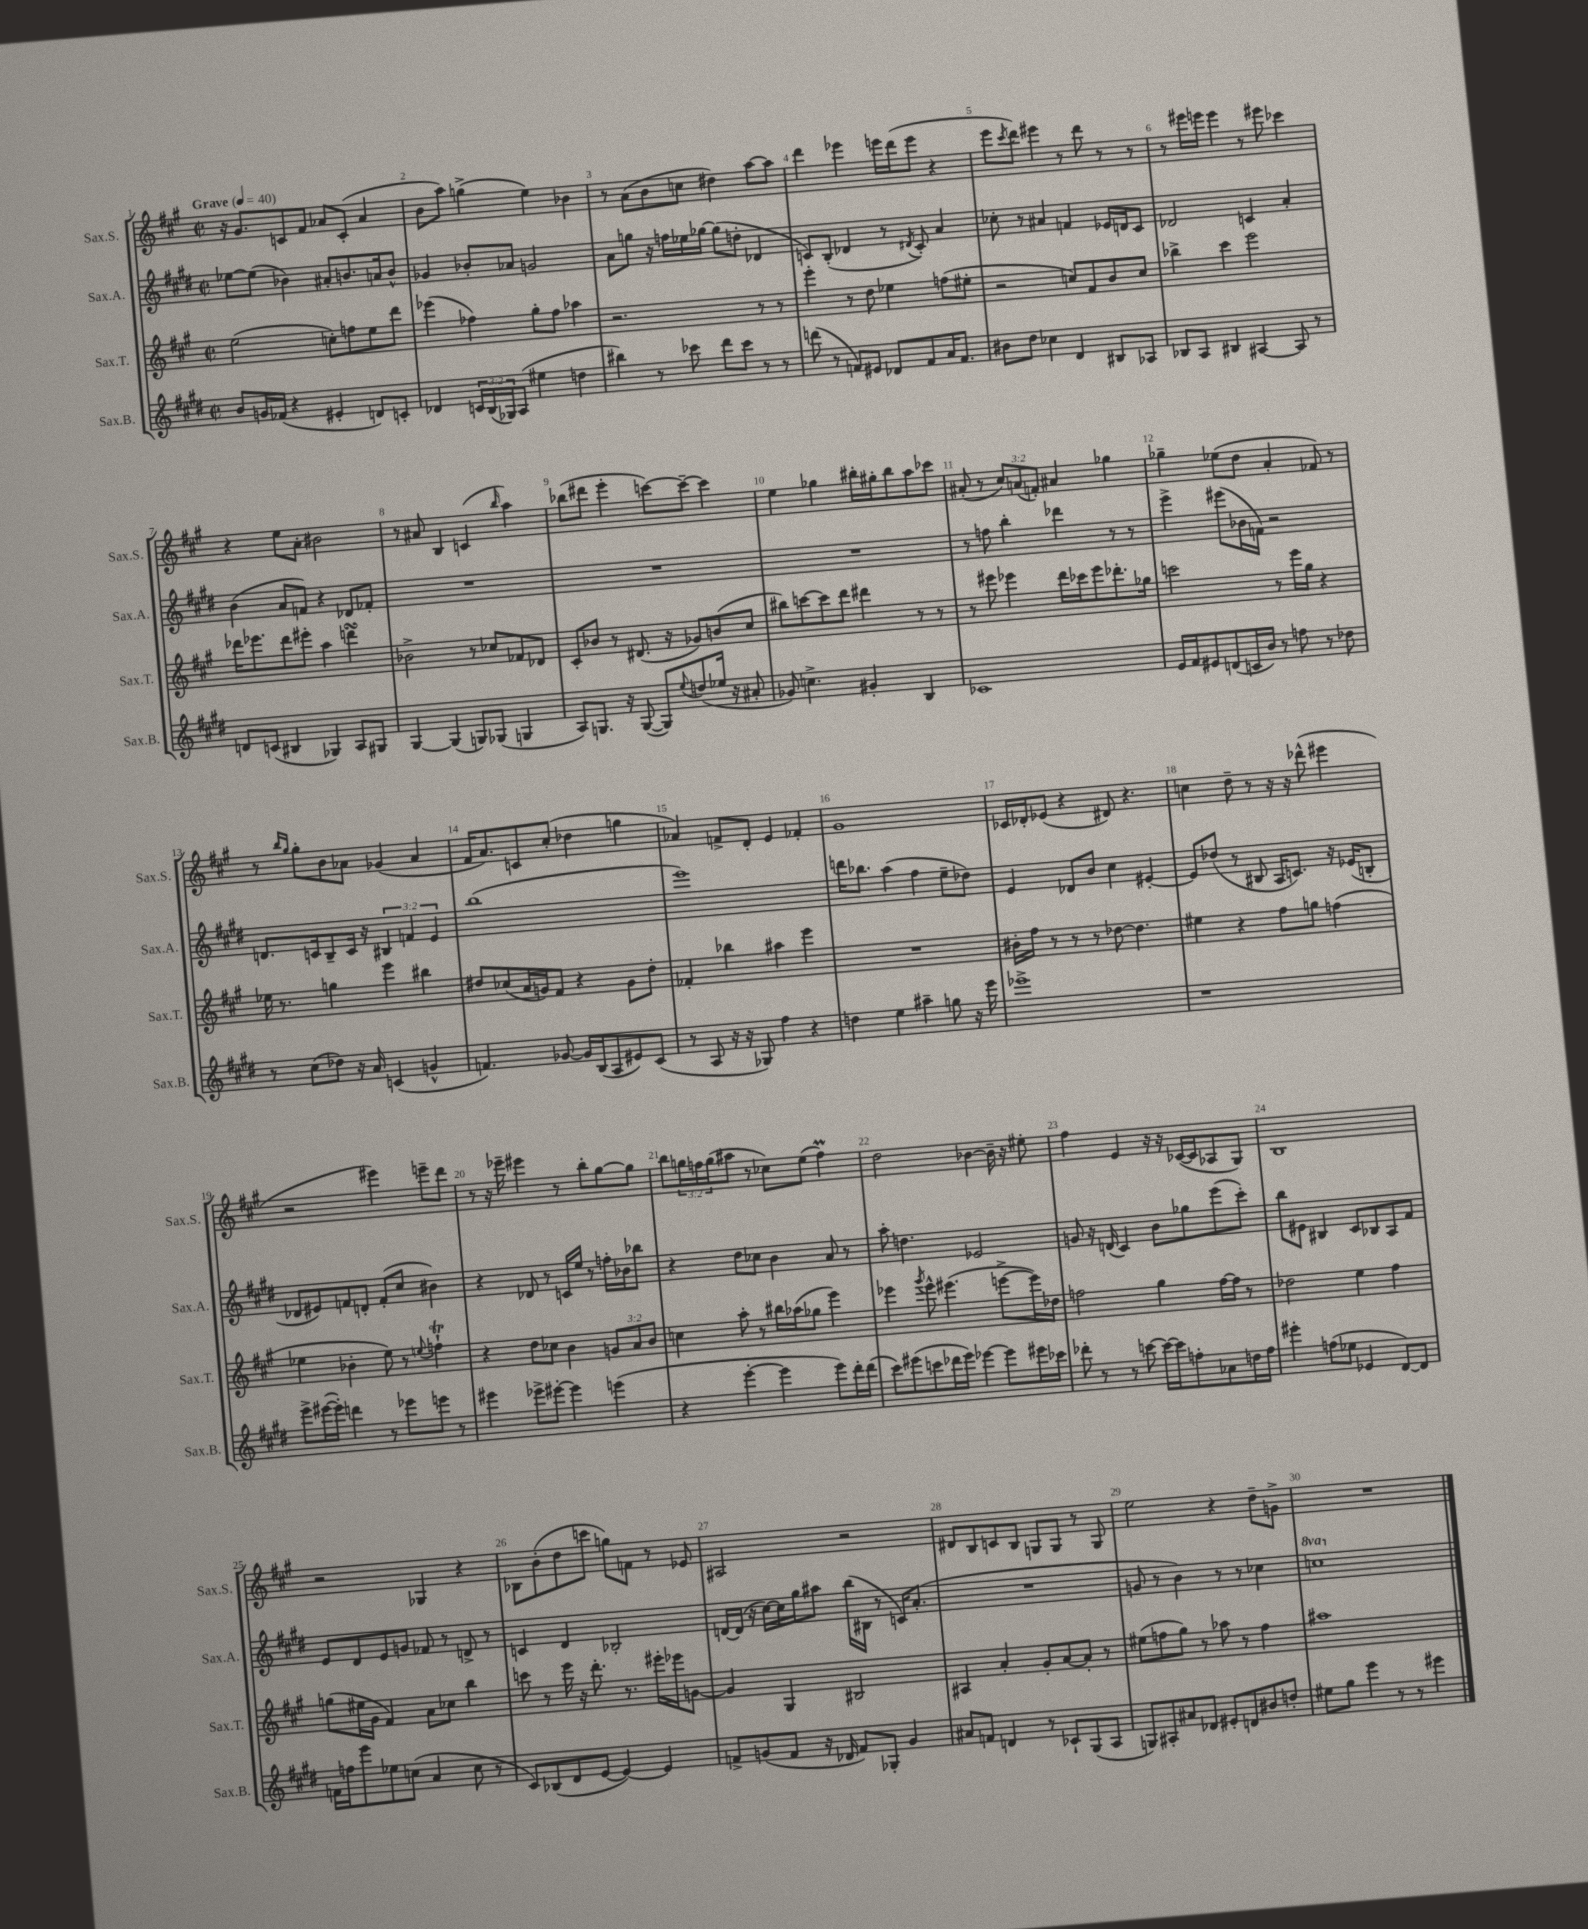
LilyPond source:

<<
\new StaffGroup <<
\new Staff = "s0" \with { instrumentName = "Sax.S." shortInstrumentName = "Sax.S." } {
    \clef treble \key a \major \defaultTimeSignature \time 2/2 \override Staff.TupletNumber.text = #tuplet-number::calc-fraction-text \tempo "Grave" 4 = 40
    r16 gis'8. c'8 fis'8 aes'8 c'8-.( aes'4 |
    b'8 a''8) g''4->( e''4) bes'4 |
    r8 a'8( b'8 c''8 dis''4) a''8~ a''8 |
    d'''4 ees'''4 e'''16 d'''16( e'''8 r4 |
    e'''8 \acciaccatura { cis'''8 } d'''8) eis'''4 r8 d'''8 r8 r8 |
    r8 eis'''16 e'''16 e'''4 r8 eis'''8 ces'''4 |
    r4 e''8 a'8-. bis'2 |
    r8 ais'8 b4 c'4( \grace { b''16 } a''4) |
    bes''8( dis'''8 e'''4-. c'''8~) c'''8~-- c'''4 |
    e''4 ges''4 bis''16-. gis''16-. bis''8 a''8 ces'''8 |
    ais'8-.( r8 \tuplet 3/2 { cis''8) a'8( f'8-.) } ais'4 ges''4 |
    ges''4-- ees''8( d''8 a'4-. fes'8) r8 |
    r8 \grace { b''16 gis''16 } gis''8-. b'8 aes'8 ges'4( aes'4 |
    fis'16 a'8.) c'8 cis''8-.( des''4 g''4 |
    aes'4) f'8-> d'8-. e'4 fes'4-. |
    gis'1 |
    ces'16 des'16-. ees'8( r4 dis'8) r4. |
    c''4 d''8-- r8 r16 r16 des'''8-^( eis'''4 |
    r2 eis'''4) e'''8-- d'''8 |
    r8 r16 ees'''16-- eis'''4 r8 b''8-. gis''8~ gis''8 |
    b''8 \tuplet 3/2 { g''16 f''16 g''16( } ais''8 r8 ces''8) e''8( f''4\prall) |
    d''2 bes'4~ bes'16-- r16 eis''8-. |
    fis''4 e'4 r16 r16 ces'16~( ces'16 aes8 gis8) |
    b1 |
    r2 ges4 r4 |
    bes8 b'8-.( d''8 c'''8 g''8) f'8 r8 ees'8 |
    ais2 r2 |
    dis'8 b8 c'8 b8 g8 g8 r8 g8 |
    e''2 r4 d''8-- g'8-> |
    R1 \bar "|." |
}
\new Staff = "s1" \with { instrumentName = "Sax.A." shortInstrumentName = "Sax.A." } {
    \clef treble \key e \major \defaultTimeSignature \time 2/2 \override Staff.TupletNumber.text = #tuplet-number::calc-fraction-text \set Staff.ottavationMarkups = #ottavation-simple-ordinals
    ees''8~ ees''8( bes'4) ais'8-. b'8. a'16 b'8-^ |
    ges'4 bes'8-. aes'8 g'2 |
    a'8 g''8 r16 f''16 ees''16 ges''16~ ges''8( d''8-. des'4 |
    c'8) b8-.( des'4 r8 \acciaccatura { dis'8 } c'8-.) a'4 |
    ces''8-. r8 ais'4 f'4 ees'16 d'16 cis'8 |
    des'2 c'4 a'4-. |
    b'4( a'8 f'8) r4 des'8 fes'8-. |
    R1 |
    R1 |
    R1 |
    r8 f''8 b''4-. des'''4 r8 r8 |
    e'''4-> eis'''8( bes'16 f'16) r2 |
    d'8. c'16 b8-- c'16 r16 \tuplet 3/2 { bis4 f'4 e'4 } |
    b''1( |
    e'''1) |
    d'''16 bes''8. a''4( fis''4 e''8-- des''8) |
    e'4 des'8 b'8 cis''4 eis'4~-. |
    eis'8 des''8( r8 bis8 a16 c'8.) r16 ees'16( b8-. |
    des'8 eis'8) f'8 d'8-. f'8-.( cis''8 bis'4) |
    r4 des'8 r8 c'16 e''16 r8 f''16-. bes'16 bes''8 |
    r4 dis''8 ces''8 b'4 a'8 r8 |
    a''8-. d''4. ees'2 |
    g'8 r16 d'16( cis'4) b'8 ges''8 e'''8( cis'''8-.) |
    b''8 eis'8 bis4 cis'8 bes8 a8 fis'8 |
    e'8 dis'8 e'8 g'8 fes'8 r8 d'8-> r8 |
    c'4 dis'4 bes2-. |
    d'16~ d'16( r16 cis''16~) cis''16 gis''16 ais''8 b''16( bis16 r8 c'16) a'8.-.( |
    R1 |
    g'8 r8 b'4) r8 r8 ces''4 |
    \ottava #1 c'''1 \ottava #0 \bar "|." |
}
\new Staff = "s2" \with { instrumentName = "Sax.T." shortInstrumentName = "Sax.T." } {
    \clef treble \key a \major \defaultTimeSignature \time 2/2 \override Staff.TupletNumber.text = #tuplet-number::calc-fraction-text
    e''2( c''8-.) f''8 e''8 d'''8 |
    ees'''4( fes''4) gis''8-. fes''8 aes''4 |
    r2. r8 r8 |
    e'''4-. r8 d''8 ees''4 f''8( eis''8-. |
    r2 c''8) fis'8 b'8 c''8 |
    bes''4-> cis'''4 e'''2 |
    des'''16 ees'''8. des'''8 eis'''8-. a''4 d'''4\turn |
    bes'2-> r8 ces''8 fes'8 des'8 |
    cis'8-. bes'8 r8 dis'8.( r16 ges'8) b'8( cis''8 |
    bis''8) c'''8~ c'''8 d'''8 dis'''4 r8 r8 |
    r8 eis'''8 ees'''4 d'''16 ces'''16 ees'''8 des'''8.-. ges''16 |
    c'''2 r8 e'''16 gis''16 r4 |
    ees''16 r8. g''4 e'''4 bis''4 |
    dis''8 ces''8( a'16 g'16) fis'8 r4 g'8 dis''8-. |
    fes'4-. bes''4 ais''4 e'''4 |
    R1 |
    bis'16-. fis''16 r8 r8 r8 des''8~ des''4. |
    eis''4 r4 fis''8 g''8 f''4( |
    ees''4 bes'4-. ees''8) r8 \appoggiatura { e''8 } f''4-!\trill |
    r4 d''8 ces''8 b'4 \tuplet 3/2 { g'8 a'8 b'8 } |
    c''4 a''8-. r8 bis''16 aes''16( ges''8 e'''4) |
    ees'''4 \acciaccatura { gis'''8 } ees'''8-^ eis'''4.( e'''8~-> e'''16) des''16 |
    f''2 gis''4 f''16~ f''16 r8 |
    des''2 e''4 fis''4 |
    g''8( eis''16 gis'16 fis'4) a'8 ces''8 b''4 |
    c'''8 r8 e'''16 r16 d'''8.-. r8. eis'''16-. ees'''16 g'8~ |
    g'4 gis4 bis2 |
    ais4 a'4-. gis'8-. a'8~ a'8-. r8 |
    eis''8( f''8 gis''8) r8 aes''8 r8 f''4 |
    ais''1 \bar "|." |
}
\new Staff = "s3" \with { instrumentName = "Sax.B." shortInstrumentName = "Sax.B." } {
    \clef treble \key e \major \defaultTimeSignature \time 2/2 \override Staff.TupletNumber.text = #tuplet-number::calc-fraction-text
    b'8 g'16 fes'16( r4 eis'4-. d'8) c'8-. |
    des'4 \tuplet 3/2 { c'16 b16( ges16) } a8( eis''4 d''4 |
    bis''4) r8 ces'''8 dis'''8 ces'''8 r8 r8 |
    d'''8( r8 f'8) eis'8 des'8 f'8 a'16 f'8. |
    bis'8 dis''8 ces''4 dis'4 bis8 aes8 |
    bes8 a8 bis4 ais4~ ais8 r8 |
    d'8 c'8( bis4 ges4) a8 gis8 |
    gis4~ gis4( g8) ges8( g4 |
    a8) g8. r16 g8~( g8) \appoggiatura { e''8 } d''8( ees''16 r16 ais'8-. |
    ges'8) c''4.-> gis'4-. b4 |
    ces'1 |
    e'16 fis'16 eis'8 d'8( c'16 b'16) r8 f''8 r8 des''8 |
    r8 cis''8( des''8) r16 a'16 c'4( g'4-^ |
    f'4.) ges'8~ ges'16 b16( a8 eis'8) cis'8( |
    r8 a8 r16 r16 ges8) fis''4 r4 |
    d''4 e''4 ais''4-- g''8 r16 e'''16 |
    ees'''1-> |
    r1 |
    e'''8-> eis'''16~( eis'''16-.) d'''4 r8 ees'''8 e'''8 r8 |
    eis'''4 ees'''8-> eis'''8~-. eis'''4 e'''4( |
    r4 e'''4~-. e'''4 e'''8) dis'''16-. dis'''16( |
    cis'''8) eis'''8( c'''8 des'''16 eis'''16) ees'''4~ ees'''8 eis'''16 ces'''16 |
    des'''8-. r8 r8 c'''8~ c'''16~ c'''16 f''8-. aes'8 d''16 f''16 |
    eis'''4-. f''8( ees''8 ees'4 dis'8~) dis'8 |
    f'16 f''16 e'''8 ees''8 c''8( a'4 c''8 r8 |
    cis'8) bes8( dis'8 e'8~ e'4~) e'4 |
    f'8-> g'8( f'8 r16 des'16 f'8) ges8-. g'4 |
    ais'8 f'8 d'4 r8 ces'8-! gis8( a8 |
    g8) ais8-. ais'8 des'8 eis'8-. d'8 bis'8 d''8-. |
    eis''8 gis''8 e'''4 r8 r8 eis'''4 \bar "|." |
}
>>
>>
\layout { \context { \Score \override BarNumber.break-visibility = ##(#f #t #t) barNumberVisibility = #all-bar-numbers-visible } }
